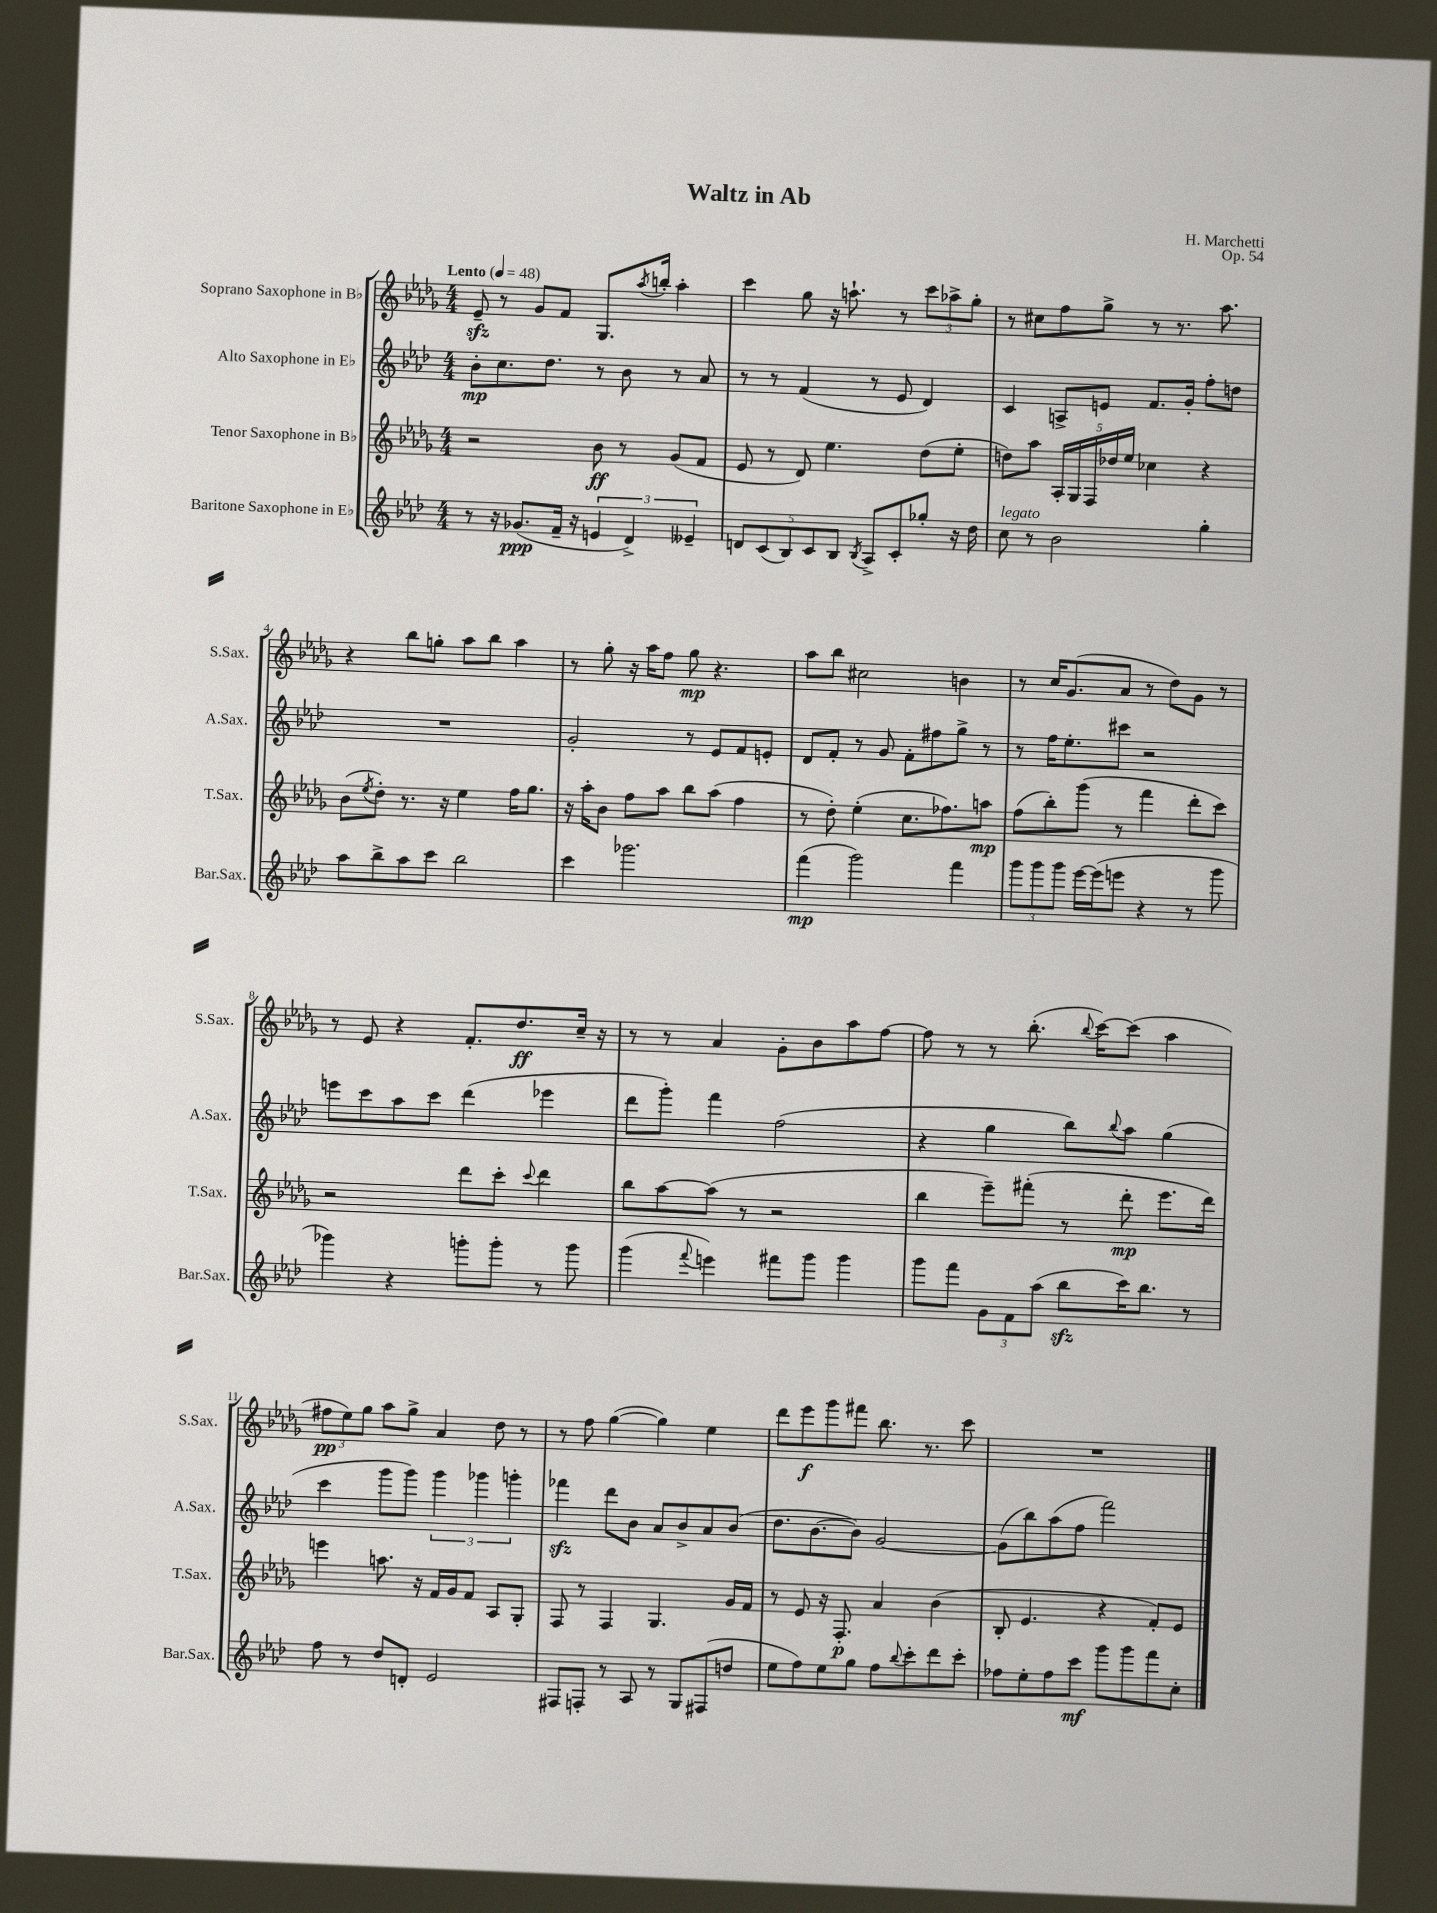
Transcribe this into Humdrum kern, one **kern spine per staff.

**kern	**kern	**kern	**kern
*staff4	*staff3	*staff2	*staff1
*clefG2	*clefG2	*clefG2	*clefG2
*k[b-e-a-d-]	*k[b-e-a-d-g-]	*k[b-e-a-d-]	*k[b-e-a-d-g-]
*M4/4	*M4/4	*M4/4	*M4/4
*MM48	*MM48	*MM48	*MM48
8r	2r	8b-'\L	8e-~/
16r	.	8.cc\	8r
(8.g-/L	.	.	.
.	.	.	8g-/L
.	.	8.dd-\J	.
16f~/Jk	.	.	8f/J
16r	.	.	.
6e/	8b-\	8r	8.G-/L
.	8r	8b-\	.
6d-^/)	.	.	.
.	.	.	8qaa-/
.	.	.	16bb'/Jk
.	(8g-/L	8r	4aa-'\
6e--~/	.	.	.
.	8f/J	8a-/	.
=	=	=	=
10d/L	8e-/	8r	4ccc\
(10c/	.	.	.
.	8r	8r	.
10B-/)	.	.	.
.	8d-/)	(4f/	8gg-\
10c/	.	.	.
.	4.ee-\	.	16r
10B-/J	.	.	.
.	.	.	8.aa`\
8qB-/	.	.	.
8A-^/L	.	8r	.
8c'/	.	8e-/	8r
8gg-'/J	(8dd-\L	4d-/)	12ccc\L
.	.	.	12aa-^\
16r	8ee-'\J	.	.
.	.	.	12gg-'\J
16dd-\	.	.	.
=	=	=	=
8cc\	8dd\L)	4c/	8r
8r	8aa-\J	.	8cc#\L
2b-\	20A-'/LL	8A^/L	8ff\
.	20G-/	.	.
.	20F/	.	.
.	.	8e/J	8gg-^\J
.	20dd-/	.	.
.	20ee-/JJ	.	.
.	4cc-\	8.f/L	8r
.	.	.	8.r
.	.	16g'/Jk	.
4gg'\	4r	8ff'\L	.
.	.	.	8.aa-\
.	.	8dd\J	.
=	=	=	=
8aa-\L	(8b-\L	1r	4r
.	8qee-/	.	.
8bb-^\	8dd-'\J)	.	.
8aa-\	8.r	.	8bb-\L
8ccc\J	.	.	8gg'\J
.	16r	.	.
2bb-\	4ee-\	.	8aa-\L
.	.	.	8bb-\J
.	16ff\LK	.	4aa-\
.	8.gg-\J	.	.
=	=	=	=
4ccc\	16r	2g'/	8r
.	16aa-'\LK	.	.
.	8b-\J	.	8gg-'\
2.ggg-\	8ff\L	.	16r
.	.	.	16aa-\LK
.	8aa-\J	.	8ff\J
.	8bb-\L	8r	8gg-\
.	(8aa-\J	8e-/L	4.r
.	4ff\	8f/	.
.	.	8e'/J	.
=	=	=	=
(4fff\	8r	8d-/L	8aa-\L
.	8dd-'\)	8f'/J	8bb-\J
2ggg\)	(4ee-'\	8r	2cc#\
.	.	8g/	.
.	8.cc\L	8f'\L	.
.	.	8ff#\	.
.	8.ff-\)	.	.
4fff\	.	8gg^\J	4b\
.	8aa\J	8r	.
=	=	=	=
12ggg\L	(8ff\L	8r	8r
12ggg\	.	.	.
.	8bb-'\)	16ff\LK	16cc/LK
12ggg\J	.	.	.
.	.	8.ee-'\	(8.g-/
[16eee-\LL	(8ggg-\J	.	.
(16eee-\]J	.	.	.
8eee\J	8r	8ccc#\J	8a-/J
4r	4fff\	2r	8r
.	.	.	8dd-\L)
8r	8ddd-'\L	.	8g-\J
8ggg\	8ccc\J)	.	8r
=	=	=	=
4ggg-\)	2r	8eee\L	8r
.	.	8ccc\	8e-/
4r	.	8aa-\	4r
.	.	8ccc\J	.
8ggg'\L	8ddd-\L	(4ddd-\	8.f'/L
8ggg'\J	8ccc'\J	.	.
.	.	.	8.dd-/
.	8qqccc/	.	.
8r	4ddd-\	4eee-\	.
8ggg\	.	.	16cc~/Jk
.	.	.	16r
=	=	=	=
(4ggg\	8bb-\L	8ddd-\L	8r
.	[8aa-\	8ggg'\J)	8r
8qqfff/	.	.	.
4eee\)	(8aa-\]J	4fff\	4a-/
.	8r	.	.
8fff#\L	2r	(2ff\	8g-'\L
8ggg\J	.	.	8b-\
4ggg\	.	.	8aa-\
.	.	.	[8ff\J
=	=	=	=
8ggg\L	4bb-\	4r	8ff\]
8fff\J	.	.	8r
12g\L	8eee-~\L)	4gg\	8r
12f\	.	.	.
.	(8fff#'\J	.	(8.bb-'\
(12aa-\J	.	.	.
8bb-\L	8r	8bb-\L)	.
.	.	.	8qqbb-/
.	.	.	[16ccc\LK)
.	.	8qqbb-/	.
16ccc\K)	8ddd-'\	8aa-\J	(8ccc\]J
8.bb-\J	.	.	.
.	8.eee-\L	(4gg\	4aa-\
8r	.	.	.
.	16ddd-\Jk)	.	.
=	=	=	=
8ff\	4eee\	4ccc\	12ff#\L
.	.	.	12ee-\)
8r	.	.	.
.	.	.	12gg-\J
8dd-/L	8.aa\	8ggg\L	8aa-\L
8d'/J	.	8ggg\J)	8gg-^\J
.	16r	.	.
2e-/	16f/LL	6ggg\	4a-/
.	16g-/J	.	.
.	8f/J	.	.
.	.	6ggg-\	.
.	8A-/L	.	8dd-\
.	.	6ggg'\	.
.	8G-'/J	.	8r
=	=	=	=
8F#/L	8F/	4fff-\	8r
8F'/J	8r	.	8ff\
8r	4F/	8ddd-\L	([4gg-\
8A-/	.	8b-\J	.
8r	4.G-/	8a-/L	4gg-\])
8G/L	.	8b-^/	.
(8F#/	.	8a-/	4ee-\
8dd/J	16g-/LL	(8b-/J	.
.	16f/JJ	.	.
=	=	=	=
8ee-\L	8r	8.dd-\L	8ddd-\L
8ff\)	8e-/	.	8eee-\
.	.	[8.b-\	.
8ee-\	16r	.	8ggg-\
.	8.F'/	.	.
8gg\J	.	8b-\]J)	8fff#\J
8ff\L	4a-/	[2g/	8.bb-\
8qqbb-/	.	.	.
8ccc'\	.	.	.
.	.	.	8.r
8ddd-\	(4b-\	.	.
8ccc'\J	.	.	8ccc\
=	=	=	=
8ff-\L	8B-'/	(8g\]L	1r
8ee-'\	4.e-/	8bb-\)	.
8ff-\	.	(8aa-\	.
8ccc\J	.	8ff\J	.
8ggg\L	4r	2fff\)	.
8ggg\	.	.	.
8fff\	8f'/L)	.	.
8cc'\J	8e-/J	.	.
==	==	==	==
*-	*-	*-	*-
